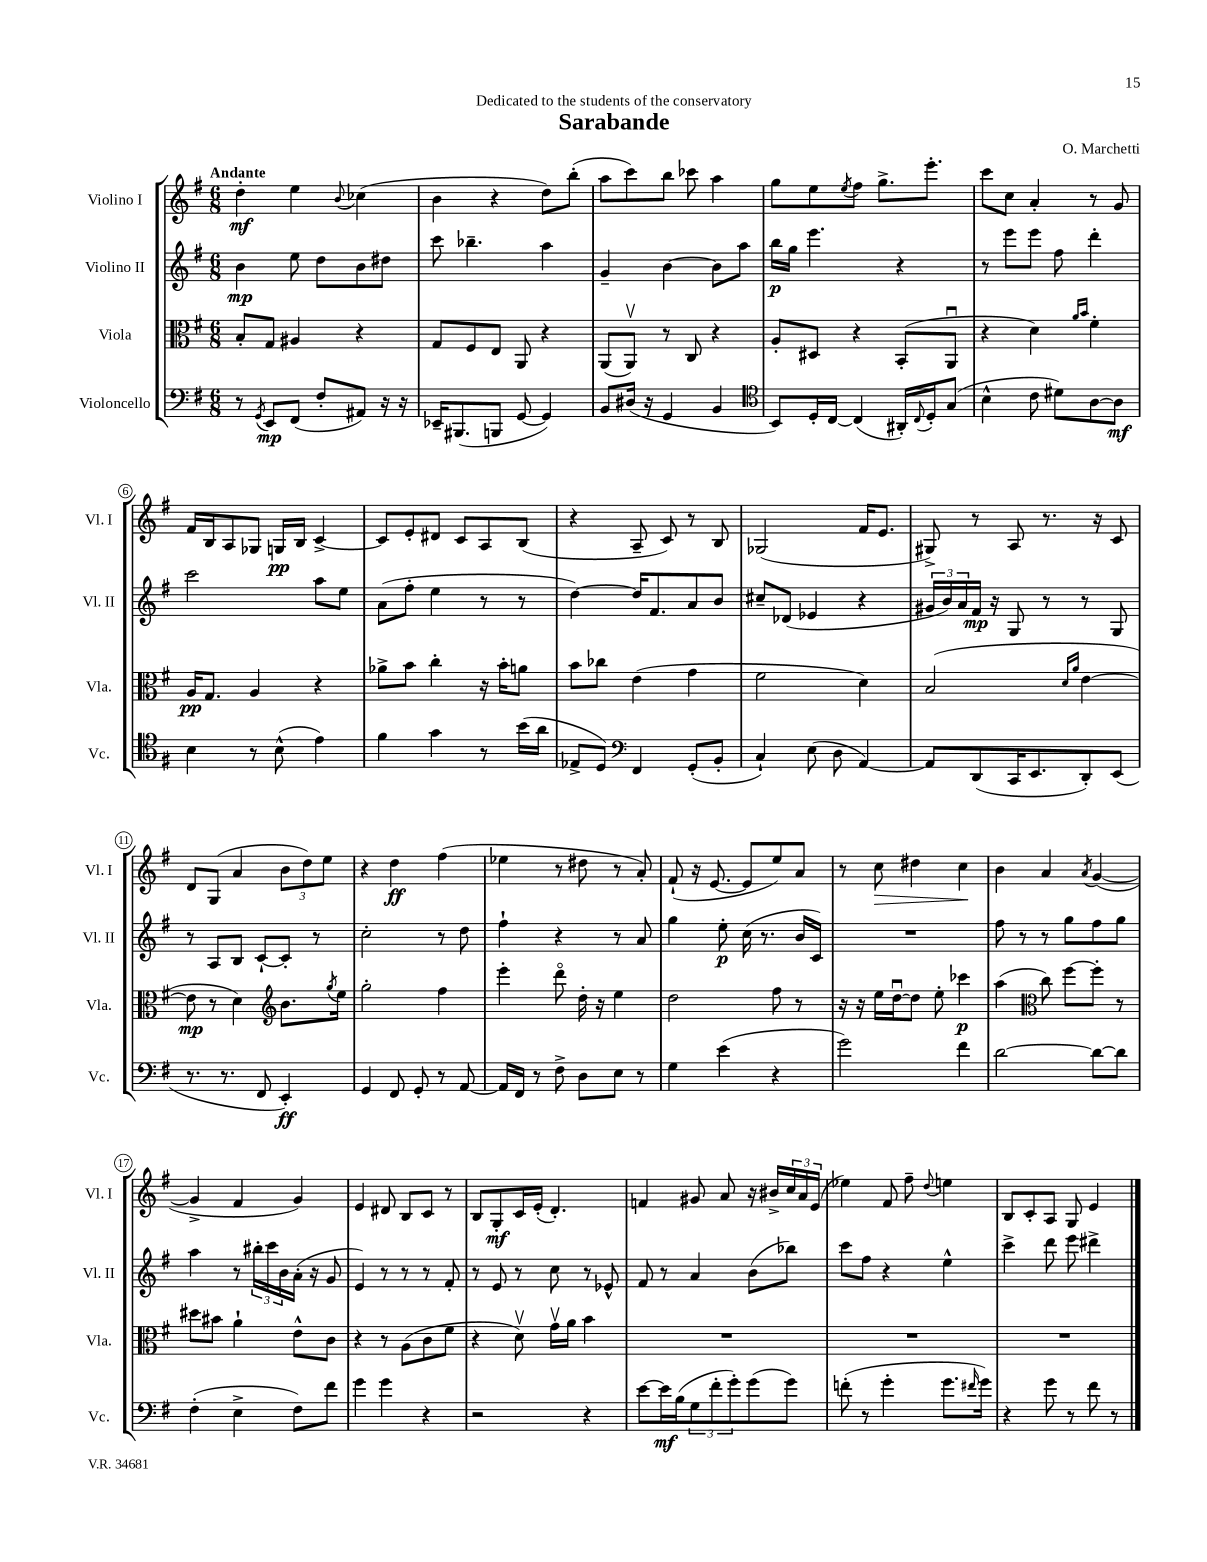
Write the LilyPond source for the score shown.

\header { title = "Sarabande" composer = "O. Marchetti" dedication = "Dedicated to the students of the conservatory" }
<<
\new StaffGroup <<
\new Staff = "s0" \with { instrumentName = "Violino I" shortInstrumentName = "Vl. I" } {
    \clef treble \key g \major \numericTimeSignature \time 6/8 \tempo "Andante"
    d''4-.\mf e''4 \appoggiatura { b'8 } ces''4( |
    b'4 r4 d''8) b''8-.( |
    a''8 c'''8) b''8 ces'''8 a''4 |
    g''8 e''8 \acciaccatura { e''8 } fis''8 g''8.-> e'''8.-. |
    c'''8 c''8 a'4-. r8 g'8 |
    fis'16 b16 a8 ges8 g16\pp b16 c'4~-> |
    c'8 e'8-. dis'8 c'8 a8 b8( |
    r4 a8-- c'8) r8 b8 |
    ges2( fis'16 e'8. |
    gis8->) r8 a8 r8. r16 c'8 |
    d'8 g8( a'4 \tuplet 3/2 { b'8 d''8) e''8 } |
    r4 d''4\ff fis''4( |
    ees''4 r8 dis''8 r8 a'8-.) |
    fis'8-!( r16 e'8.~ e'8 e''8) a'8 |
    r8 c''8\> dis''4 c''4\! |
    b'4 a'4 \acciaccatura { a'8 } g'4~( |
    g'4-> fis'4 g'4) |
    e'4 dis'8 b8 c'8 r8 |
    b8 g8-.\mf c'16 e'16-.( d'4.-.) |
    f'4 gis'8 a'8 r16 bis'16-> \tuplet 3/2 { c''16 a'16 e'16( } |
    ees''4) fis'8 fis''8-- \appoggiatura { d''8 } e''4 |
    b8 c'8-. a8 g8 e'4 \bar "|." |
}
\new Staff = "s1" \with { instrumentName = "Violino II" shortInstrumentName = "Vl. II" } {
    \clef treble \key g \major \numericTimeSignature \time 6/8
    b'4\mp e''8 d''8 b'8 dis''8 |
    c'''8 bes''4.-- a''4 |
    g'4-- b'4~ b'8 a''8 |
    b''16\p g''16 e'''4. r4 |
    r8 e'''8 e'''8 fis''8 d'''4-. |
    c'''2 a''8 e''8 |
    a'8( fis''8-. e''4 r8 r8 |
    d''4~) d''16 fis'8. a'8 b'8 |
    cis''8-- des'8( ees'4 r4 |
    \tuplet 3/2 { gis'16 b'16) a'16 } fis'16\mp r16 g8 r8 r8 g8 |
    r8 a8 b8 c'8~-! c'8-. r8 |
    c''2-. r8 d''8 |
    fis''4-! r4 r8 a'8 |
    g''4 e''8-.\p c''16( r8. b'16 c'16) |
    R2. |
    fis''8 r8 r8 g''8 fis''8 g''8 |
    a''4 r8 \tuplet 3/2 { bis''16-. c'''16 b'16 } a'16-.( r16 g'8 |
    e'4) r8 r8 r8 fis'8-. |
    r8 e'8 r8 c''8 r8 ees'8-^ |
    fis'8 r8 a'4 b'8( bes''8) |
    c'''8 fis''8 r4 e''4-^ |
    c'''4-> d'''8 e'''8 dis'''4-> \bar "|." |
}
\new Staff = "s2" \with { instrumentName = "Viola" shortInstrumentName = "Vla." } {
    \clef alto \key g \major \numericTimeSignature \time 6/8
    b8-. g8 ais4 r4 |
    g8 fis8 e8 a,8 r4 |
    a,8( a,8\upbow) r8 c8 r4 |
    a8-. dis8 r4 b,8-.( a,8\downbow |
    r4 d'4) \grace { a'16 b'16 } fis'4-. |
    a16\pp g8. a4 r4 |
    aes'8-> b'8 c''4-. r16 b'16-. a'8 |
    b'8 ces''8 e'4( g'4 |
    fis'2 d'4) |
    b2( \grace { d'16 a'16 } e'4~ |
    e'8\mp r8 d'4) \clef treble b'8. \acciaccatura { g''8 } e''16 |
    g''2-. fis''4 |
    e'''4-. d'''8\flageolet d''16-. r16 e''4 |
    d''2 fis''8 r8 |
    r16 r16 e''16 d''16~\downbow d''8 e''8-. ces'''4\p |
    a''4( \clef alto c''8) fis''8~ fis''8-. r8 |
    dis''8 bis'8 a'4-! e'8-^ c'8 |
    r4 r8 a8( c'8 fis'8 |
    r4 d'8\upbow) g'16\upbow a'16 b'4 |
    R2. |
    R2. |
    R2. \bar "|." |
}
\new Staff = "s3" \with { instrumentName = "Violoncello" shortInstrumentName = "Vc." } {
    \clef bass \key g \major \numericTimeSignature \time 6/8
    r8 \acciaccatura { g,8 } e,8\mp fis,8( fis8-. ais,8) r16 r16 |
    ees,16-- bis,,8.( b,,8 g,8~ g,4) |
    b,8 dis16( r16 g,4 b,4 |
    \clef tenor b,8) d16-. c16~ c4( ais,16-.) \appoggiatura { c8 } d16-. g8( |
    b4-^ c'8 dis'8) a8~ a8\mf |
    b4 r8 b8-^( e'4) |
    fis'4 g'4 r8 b'16( a'16 |
    ees8-> d8) \clef bass fis,4 g,8-.( b,8-. |
    c4-!) e8( d8 a,4~) |
    a,8 d,8( c,16 e,8. d,8-.) e,8( |
    r8. r8. fis,8 e,4-.\ff) |
    g,4 fis,8 g,8-. r8 a,8~ |
    a,16 fis,16 r8 fis8-> d8 e8 r8 |
    g4 e'4( r4 |
    g'2) fis'4 |
    d'2~ d'8~ d'8 |
    fis4-.( e4-> fis8) fis'8 |
    g'4 g'4 r4 |
    r2 r4 |
    e'8~ e'16\mf b16( \tuplet 3/2 { g8 fis'8-. g'8-.) } g'8( g'8) |
    f'8-.( r8 g'4-. g'8. \grace { fis'16 } g'16) |
    r4 g'8 r8 fis'8 r8 \bar "|." |
}
>>
>>
\layout { \context { \Score \override BarNumber.stencil = #(make-stencil-circler 0.1 0.3 ly:text-interface::print) } }
